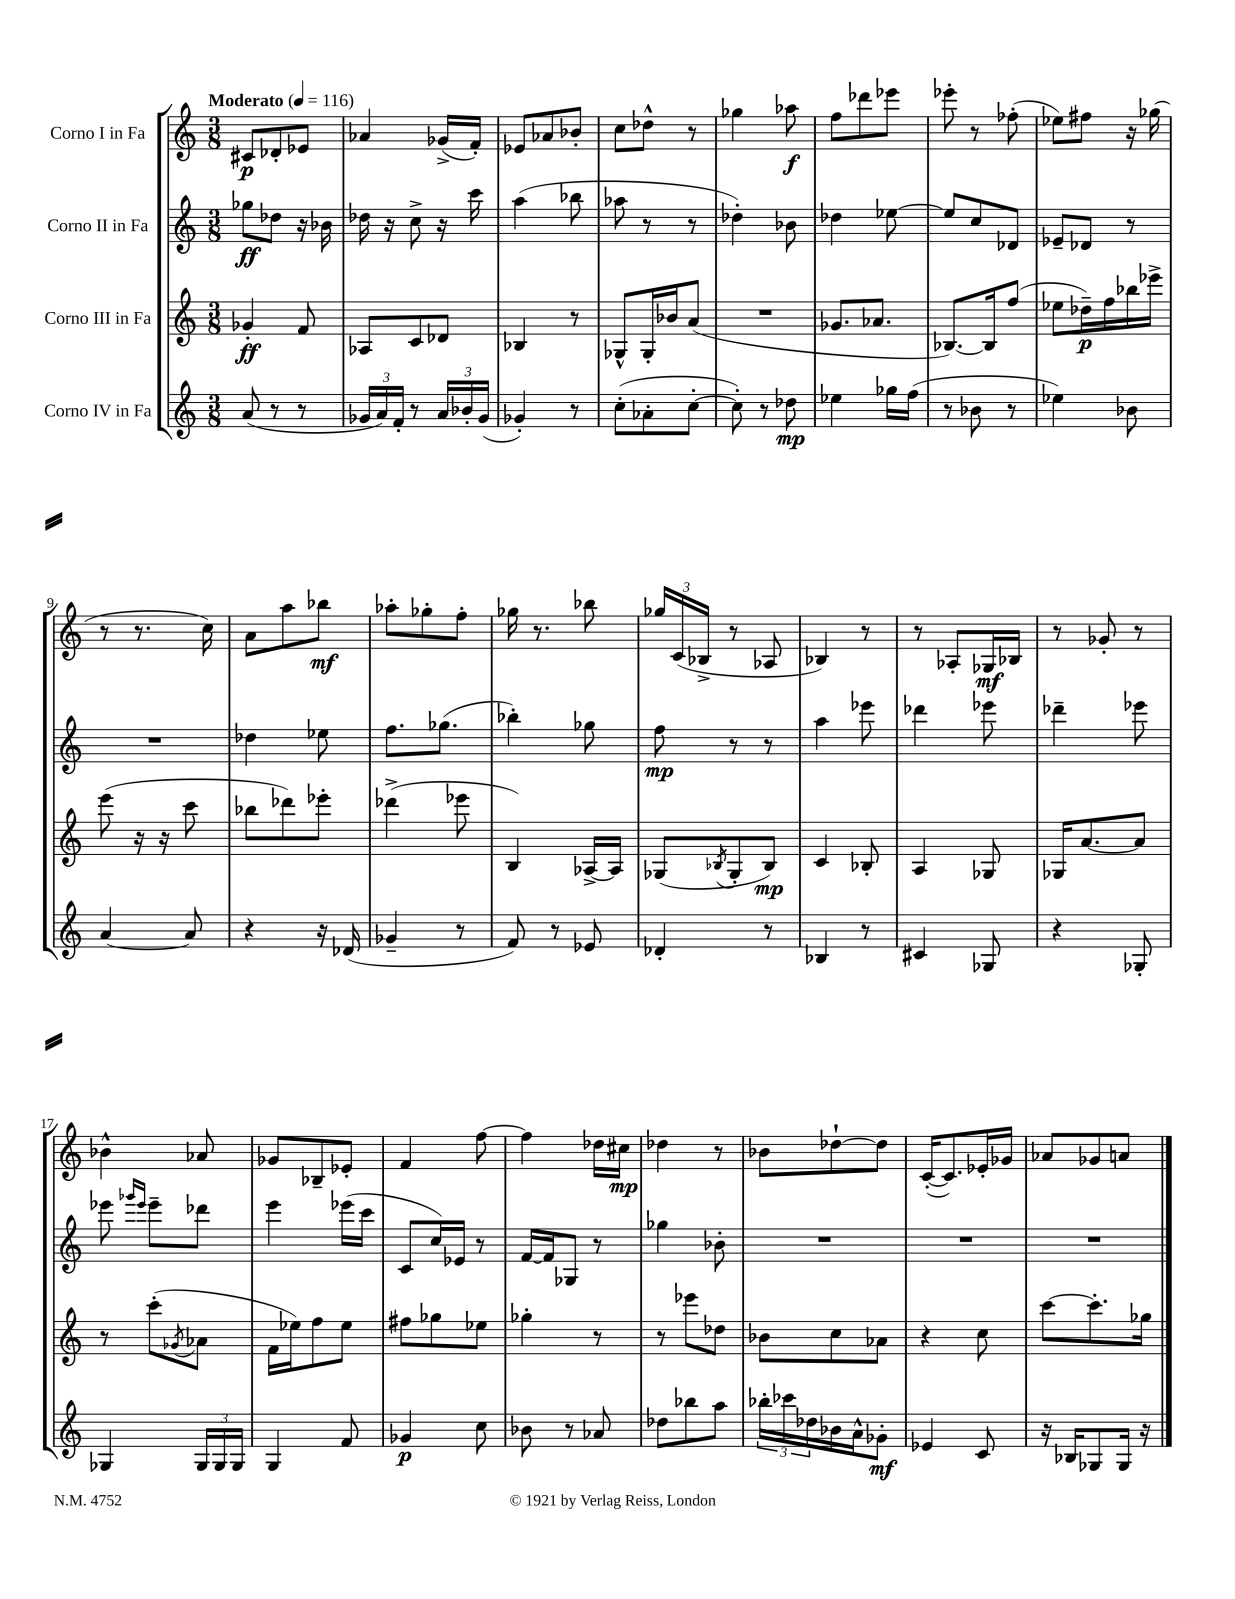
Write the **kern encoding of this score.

**kern	**dynam	**kern	**dynam	**kern	**dynam	**kern	**dynam
*part4	*part4	*part3	*part3	*part2	*part2	*part1	*part1
*staff4	*staff4	*staff3	*staff3	*staff2	*staff2	*staff1	*staff1
*I"Corno IV in Fa	*	*I"Corno III in Fa	*	*I"Corno II in Fa	*	*I"Corno I in Fa	*
*clefG2	*	*clefG2	*	*clefG2	*	*clefG2	*
*k[]	*	*k[]	*	*k[]	*	*k[]	*
*M3/8	*	*M3/8	*	*M3/8	*	*M3/8	*
*MM116	*	*MM116	*	*MM116	*	*MM116	*
=1	=1	=1	=1	=1	=1	=1	=1
!	!	!	!	!	!	!LO:TX:a:B:t=Moderato	!
(8a/	.	4g-X'/	ff	8gg-X\L	ff	8c#X/L	p
8r	.	.	.	8dd-X\J	.	8d-X'/	.
8r	.	8f/	.	16r	.	8e-X/J	.
.	.	.	.	16b-X\	.	.	.
=2	=2	=2	=2	=2	=2	=2	=2
24g-X/LL	.	8A-X/L	.	16dd-X\	.	4a-X/	.
24a/)	.	.	.	.	.	.	.
.	.	.	.	16r	.	.	.
24f'/JJ	.	.	.	.	.	.	.
8r	.	8c/	.	8cc^\	.	.	.
24a/LL	.	8d-X/J	.	16r	.	(16g-X^/LL	.
24b-X'/	.	.	.	.	.	.	.
.	.	.	.	16ccc\	.	16f'/JJ)	.
(24g-/JJ	.	.	.	.	.	.	.
=3	=3	=3	=3	=3	=3	=3	=3
4g-X'/)	.	4B-X/	.	(4aa\	.	8e-X/L	.
.	.	.	.	.	.	8a-X/	.
8r	.	8r	.	8bb-X\	.	8b-X'/J	.
=4	=4	=4	=4	=4	=4	=4	=4
(8cc'\L	.	8G-X^^/L	.	8aa-X\	.	8cc\L	.
8a-X'\	.	16G-'/L	.	8r	.	8dd-X^^\J	.
.	.	16b-X/J	.	.	.	.	.
[8cc'\J	.	(8a/J	.	8r	.	8r	.
=5	=5	=5	=5	=5	=5	=5	=5
8cc'\])	.	4.r	.	4dd-X'\)	.	4gg-X\	.
8r	.	.	.	.	.	.	.
8dd-X\	mp	.	.	8b-X\	.	8aa-X\	f
=6	=6	=6	=6	=6	=6	=6	=6
4ee-X\	.	8.g-X/L	.	4dd-X\	.	8ff\L	.
.	.	.	.	.	.	8ddd-X\	.
.	.	8.a-X/J	.	.	.	.	.
16gg-X\LL	.	.	.	[8ee-X\	.	8eee-X\J	.
(16ff\JJ	.	.	.	.	.	.	.
=7	=7	=7	=7	=7	=7	=7	=7
8r	.	[8.B-X/L)	.	8ee-/L]	.	8eee-X'\	.
8b-X\	.	.	.	8cc/	.	8r	.
.	.	16B-/k]	.	.	.	.	.
8r	.	(8ff/J	.	8d-X/J	.	(8ff-X'\	.
=8	=8	=8	=8	=8	=8	=8	=8
4ee-X\)	.	8ee-X\L	.	8e-X~/L	.	8ee-X\L)	.
.	.	16dd-X~\L)	p	8d-X/J	.	8ff#X\J	.
.	.	16ff\	.	.	.	.	.
8b-X\	.	16bb-X\	.	8r	.	16r	.
.	.	16eee-X^\JJ	.	.	.	(16gg-X\	.
!!LO:LB:g=z
=9	=9	=9	=9	=9	=9	=9	=9
[4a/	.	(8eee\	.	4.r	.	8r	.
.	.	16r	.	.	.	8.r	.
.	.	16r	.	.	.	.	.
8a/]	.	8ccc\	.	.	.	.	.
.	.	.	.	.	.	16cc\)	.
=10	=10	=10	=10	=10	=10	=10	=10
4r	.	8bb-X\L	.	4dd-X\	.	8a\L	.
.	.	8ddd-X\)	.	.	.	8aa\	.
16r	.	8eee-X'\J	.	8ee-X\	.	8bb-X\J	mf
(16d-X/	.	.	.	.	.	.	.
=11	=11	=11	=11	=11	=11	=11	=11
4g-X~/	.	(4ddd-X^\	.	8.ff\L	.	8aa-X'\L	.
.	.	.	.	.	.	8gg-X'\	.
.	.	.	.	(8.gg-X\J	.	.	.
8r	.	8eee-X\	.	.	.	8ff'\J	.
=12	=12	=12	=12	=12	=12	=12	=12
8f/)	.	4B/)	.	4bb-X'\)	.	16gg-X\	.
.	.	.	.	.	.	8.r	.
8r	.	.	.	.	.	.	.
8e-X/	.	[16A-X^/LL	.	8gg-X\	.	8bb-X\	.
.	.	16A-/JJ]	.	.	.	.	.
=13	=13	=13	=13	=13	=13	=13	=13
4d-X'/	.	(8G-X/L	.	8ff\	mp	24gg-X/LL	.
.	.	.	.	.	.	(24c/	.
.	.	.	.	.	.	24B-X^/JJ	.
.	.	8qB-X/	.	.	.	.	.
.	.	8G-'/	.	8r	.	8r	.
8r	.	8B-/J)	mp	8r	.	8A-X/	.
=14	=14	=14	=14	=14	=14	=14	=14
4B-X/	.	4c/	.	4aa\	.	4B-X/)	.
8r	.	8B-X'/	.	8eee-X\	.	8r	.
=15	=15	=15	=15	=15	=15	=15	=15
4c#X/	.	4A/	.	4ddd-X\	.	8r	.
.	.	.	.	.	.	8A-X'/L	.
8G-X/	.	8G-X/	.	8eee-X\	.	16G-X/L	mf
.	.	.	.	.	.	16B-X/JJ	.
=16	=16	=16	=16	=16	=16	=16	=16
4r	.	16G-X/KL	.	4ddd-X~\	.	8r	.
.	.	[8.a/	.	.	.	.	.
.	.	.	.	.	.	8g-X'/	.
8G-X'/	.	8a/J]	.	8eee-X\	.	8r	.
!!LO:LB:g=z
=17	=17	=17	=17	=17	=17	=17	=17
4G-X/	.	8r	.	8eee-X\	.	4b-X^^\	.
.	.	.	.	16qqggg-X/LL	.	.	.
.	.	.	.	16qqeee-/JJ	.	.	.
.	.	(8ccc'\L	.	8eee-~\L	.	.	.
.	.	8qg-X/	.	.	.	.	.
24G-/LL	.	8a-X\J	.	8ddd-X\J	.	8a-X/	.
24G-/	.	.	.	.	.	.	.
24G-/JJ	.	.	.	.	.	.	.
=18	=18	=18	=18	=18	=18	=18	=18
4G/	.	16f\LL	.	4eee\	.	8g-X/L	.
.	.	16ee-X\J)	.	.	.	.	.
.	.	8ff\	.	.	.	8B-X~/	.
8f/	.	8ee-\J	.	(16eee-X\LL	.	8e-X'/J	.
.	.	.	.	16ccc\JJ	.	.	.
=19	=19	=19	=19	=19	=19	=19	=19
4g-X/	p	8ff#X\L	.	8c/L	.	4f/	.
.	.	8gg-X\	.	16cc/L)	.	.	.
.	.	.	.	16e-X/JJ	.	.	.
8cc\	.	8ee-X\J	.	8r	.	[8ff\	.
=20	=20	=20	=20	=20	=20	=20	=20
8b-X\	.	4gg-X'\	.	[16f/LL	.	4ff\]	.
.	.	.	.	16f/J]	.	.	.
8r	.	.	.	8G-X/J	.	.	.
8a-X/	.	8r	.	8r	.	16dd-X\LL	.
.	.	.	.	.	.	16cc#X\JJ	mp
=21	=21	=21	=21	=21	=21	=21	=21
8dd-X\L	.	8r	.	4gg-X\	.	4dd-X\	.
8bb-X\	.	8eee-X\L	.	.	.	.	.
8aa\J	.	8dd-X\J	.	8b-X'\	.	8r	.
=22	=22	=22	=22	=22	=22	=22	=22
24bb-X'\LL	.	8b-X\L	.	4.r	.	8b-X\L	.
24ccc-X\	.	.	.	.	.	.	.
24dd-X\	.	.	.	.	.	.	.
16b-X\	.	8cc\	.	.	.	[8dd-X`\	.
16a^^\J	.	.	.	.	.	.	.
8g-X'\J	mf	8a-X\J	.	.	.	8dd-\J]	.
=23	=23	=23	=23	=23	=23	=23	=23
4e-X/	.	4r	.	4.r	.	([16c'/KL	.
.	.	.	.	.	.	8.c/])	.
8c/	.	8cc\	.	.	.	16e-X'/L	.
.	.	.	.	.	.	16g-X/JJ	.
=24	=24	=24	=24	=24	=24	=24	=24
16r	.	[8ccc\L	.	4.r	.	8a-X/L	.
16B-X/KL	.	.	.	.	.	.	.
8G-X/	.	8.ccc'\]	.	.	.	8g-X/	.
16G-/Jk	.	.	.	.	.	8an/J	.
16r	.	16gg-X\Jk	.	.	.	.	.
==	==	==	==	==	==	==	==
*-	*-	*-	*-	*-	*-	*-	*-
